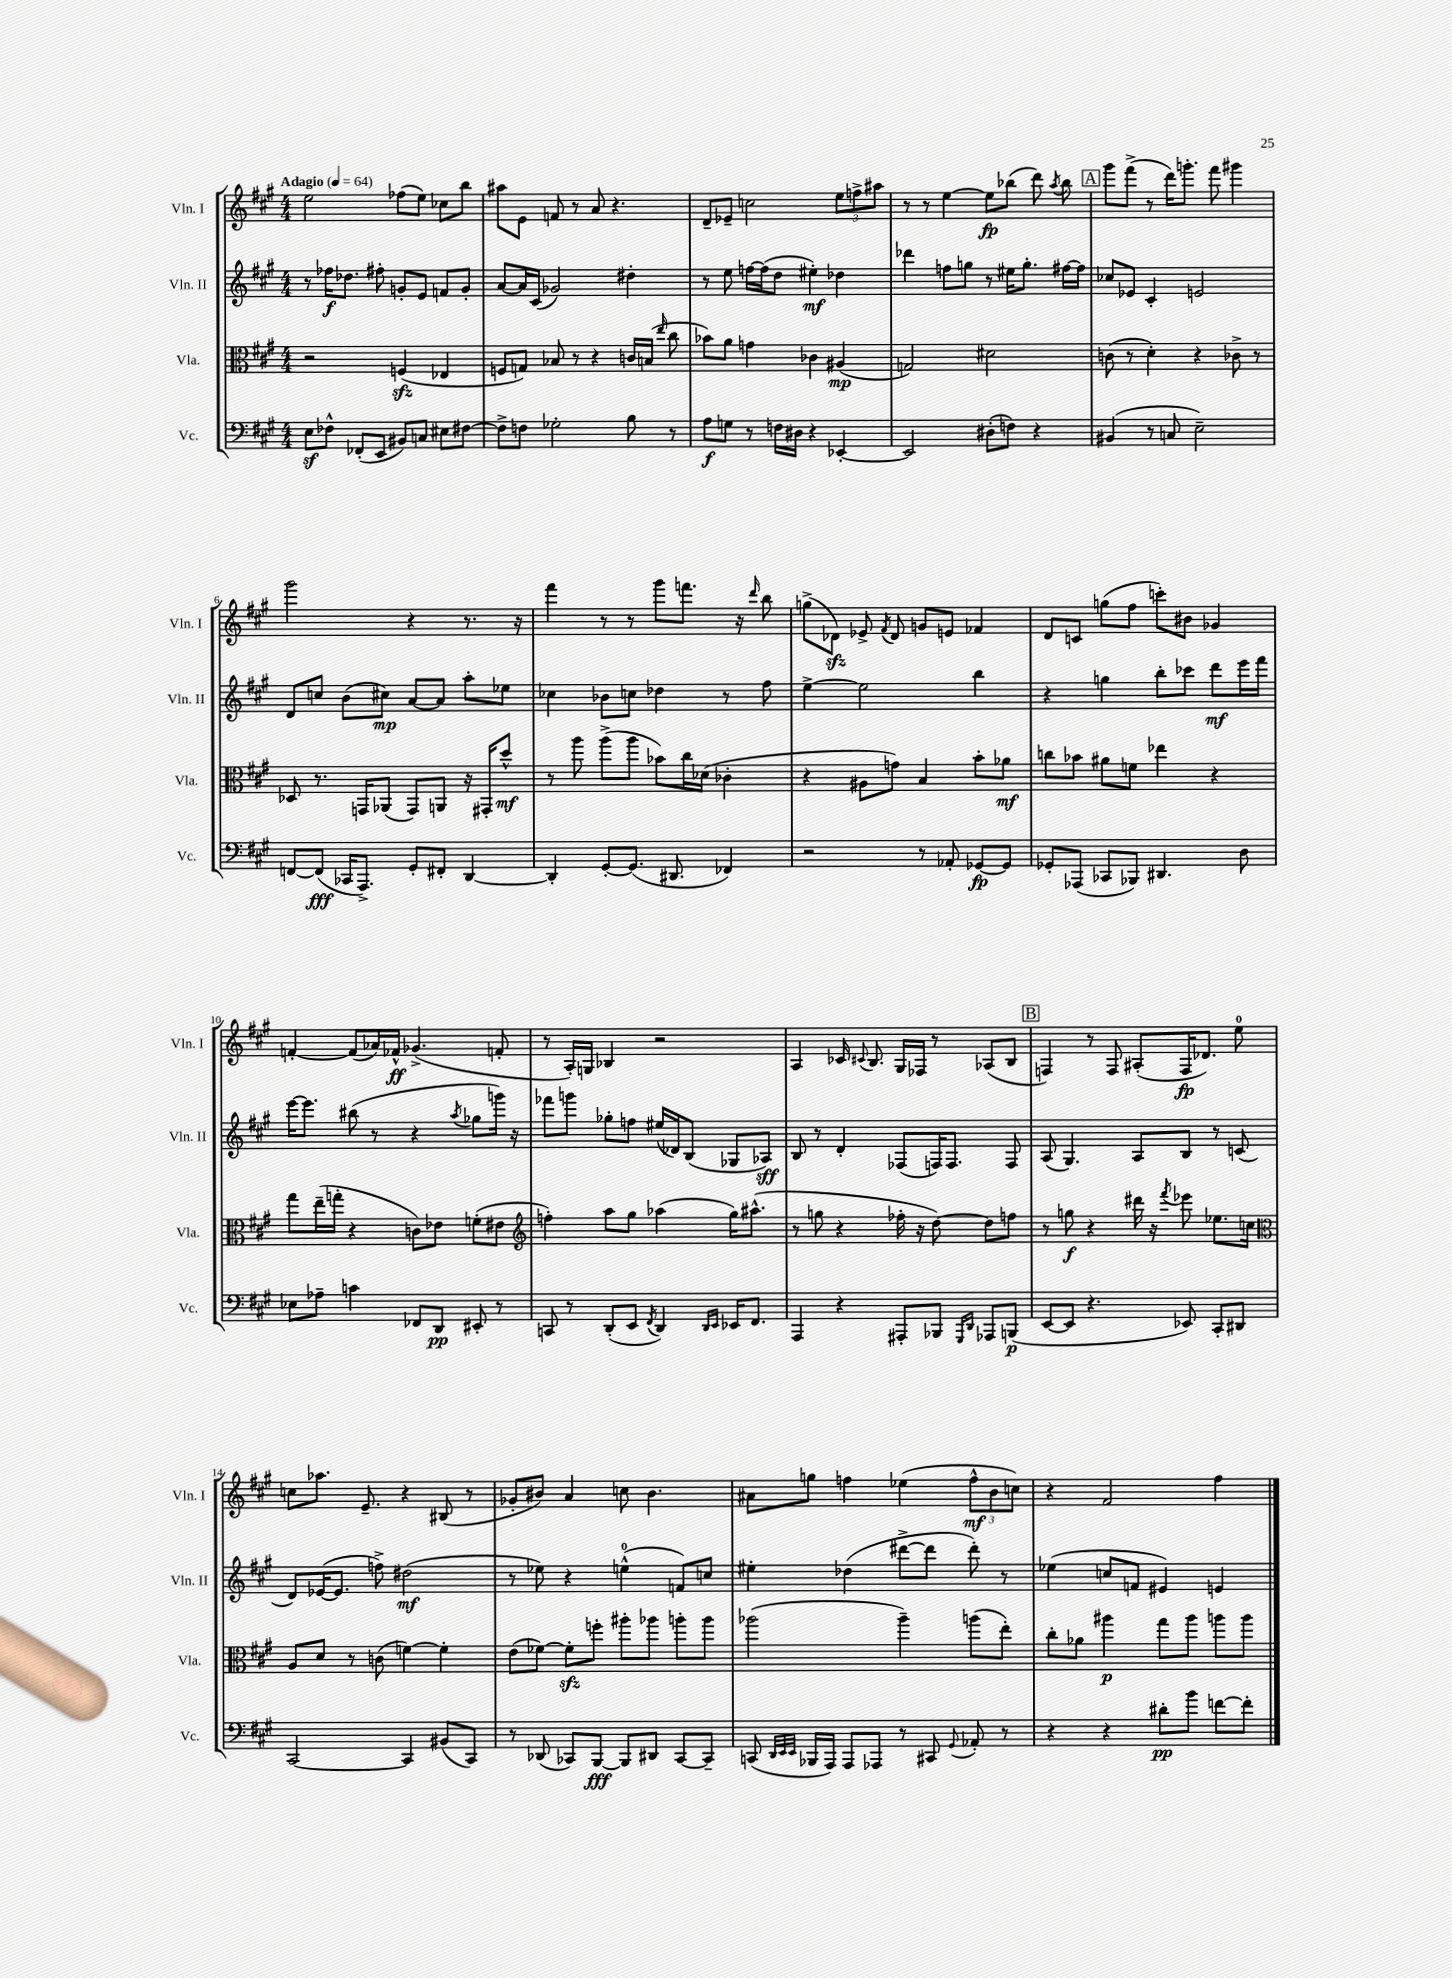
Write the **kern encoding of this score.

**kern	**dynam	**kern	**dynam	**kern	**dynam	**kern	**dynam
*part4	*part4	*part3	*part3	*part2	*part2	*part1	*part1
*staff4	*staff4	*staff3	*staff3	*staff2	*staff2	*staff1	*staff1
*I"Vc.	*	*I"Vla.	*	*I"Vln. II	*	*I"Vln. I	*
*I'Vc.	*	*I'Vla.	*	*I'Vln. II	*	*I'Vln. I	*
*clefF4	*	*clefC3	*	*clefG2	*	*clefG2	*
*k[f#c#g#]	*	*k[f#c#g#]	*	*k[f#c#g#]	*	*k[f#c#g#]	*
*M4/4	*	*M4/4	*	*M4/4	*	*M4/4	*
*MM64	*	*MM64	*	*MM64	*	*MM64	*
=1	=1	=1	=1	=1	=1	=1	=1
!	!	!	!	!	!	!LO:TX:a:B:t=Adagio	!
8Ez\L	.	2r	.	8r	.	2ee\	.
8F-X^^\J	.	.	.	16ff-X\KL	f	.	.
.	.	.	.	8.dd-X\J	.	.	.
(8FF-X'/L	.	.	.	.	.	.	.
8EE/J	.	.	.	8ff#X'\	.	.	.
8BB#X/L)	.	(4Fnzz/	.	8gn'/L	.	(8ff-X\L	.
8Cn/J	.	.	.	8e/J	.	8ee\J)	.
8E#X\L	.	4E-X/	.	8fn/L	.	8cc-X\L	.
[8F#X\J	.	.	.	8g'/J	.	8bb\J	.
=2	=2	=2	=2	=2	=2	=2	=2
8F#^\L]	.	8Fn/L	.	[8a/L	.	8aa#X\L	.
8Fn\J	.	8Gn/J)	.	16a/L]	.	8e\J	.
.	.	.	.	(16c#/JJ	.	.	.
2G-X'\	.	8B-X/	.	2g-X/)	.	8fn/	.
.	.	8r	.	.	.	8r	.
.	.	4r	.	.	.	8a/	.
.	.	.	.	.	.	4.r	.
8B\	.	16cn/LL	.	4dd#X'\	.	.	.
.	.	(16Bn/JJ	.	.	.	.	.
.	.	16qqee/	.	.	.	.	.
8r	.	8cc#\	.	.	.	.	.
=3	=3	=3	=3	=3	=3	=3	=3
8A\L	f	8b-X\L)	.	8r	.	8d~/L	.
8Gn\J	.	8a\J	.	8ee\	.	8e-X~/J	.
8r	.	4gn\	.	[16ffn\LL	.	2ccn\	.
.	.	.	.	(16ff\J]	.	.	.
16Fn\LL	.	.	.	8dd\J	.	.	.
16D#X\JJ	.	.	.	.	.	.	.
4r	.	4c-X\	.	4ee#X'\)	mf	.	.
[4EE-X'/	.	(4A#X/	mp	4dd-X\	.	12ee\L	.
.	.	.	.	.	.	12ffn^\	.
.	.	.	.	.	.	12aa#X\J	.
=4	=4	=4	=4	=4	=4	=4	=4
2EE-/]	.	2Gn/)	.	4ddd-X\	.	8r	.
.	.	.	.	.	.	8r	.
.	.	.	.	8ffn\L	.	[4ee\	.
.	.	.	.	8ggn\J	.	.	.
(8D#X'\L	.	2d#X\	.	8r	.	8ee\L]	fp
8Fn\J)	.	.	.	16ee#X\KL	.	(8bb-X\J	.
.	.	.	.	8.gg'\J	.	.	.
4r	.	.	.	.	.	8ddd\)	.
.	.	.	.	.	.	8qaa/	.
.	.	.	.	[16ff#X\LL	.	8bb-\	.
.	.	.	.	16ff#\JJ]	.	.	.
!!LO:REH:place=s1:t=A
=5	=5	=5	=5	=5	=5	=5	=5
(4BB#X/	.	(8cn\	.	8cc-X/L	.	8ggg#\L	.
.	.	8r	.	8e-X/J	.	(8fff#^\J	.
8r	.	4d'\)	.	4c#'/	.	8r	.
8Cn/	.	.	.	.	.	16ddd\KL)	.
.	.	.	.	.	.	8.gggn'\J	.
2E~\)	.	4r	.	2en/	.	.	.
.	.	.	.	.	.	8fff#\	.
.	.	8c-X^\	.	.	.	4ggg#X\	.
.	.	8r	.	.	.	.	.
!!LO:LB:g=z
=6	=6	=6	=6	=6	=6	=6	=6
[8FFn/L	.	8D-X/	.	8d/L	.	2ggg#\	.
(8FF/J]	fff	8.r	.	8ccn/J	.	.	.
16CC-X/KL	.	.	.	(8b\L	.	.	.
8.AAA^/J)	.	16GGn/KL	.	.	.	.	.
.	.	(8AA-X/J	.	8cc#X\J)	mp	.	.
8GG#'/L	.	8GG/L)	.	[8a/L	.	4r	.
8FF#X'/J	.	8AAn/J	.	8a/J]	.	.	.
[4DD/	.	16r	.	8aa'\L	.	8.r	.
.	.	16GG#X'/KL	.	.	.	.	.
.	.	8dd^^/J	mf	8ee-X\J	.	.	.
.	.	.	.	.	.	16r	.
=7	=7	=7	=7	=7	=7	=7	=7
4DD'/]	.	8r	.	4cc-X\	.	4fff#\	.
.	.	8aa\	.	.	.	.	.
[8GG#'/L	.	(8aa^\L	.	8b-X\L	.	8r	.
(8.GG#/J]	.	8aa\J	.	8ccn\J	.	8r	.
.	.	8b-X\L)	.	4dd-X\	.	8ggg#\L	.
8.DD#X/	.	.	.	.	.	.	.
.	.	16cc#\L	.	.	.	8.fffn\J	.
.	.	(16d-X\JJ	.	.	.	.	.
4FF-X/)	.	4c-X'\	.	8r	.	.	.
.	.	.	.	.	.	16r	.
.	.	.	.	.	.	16qqddd/	.
.	.	.	.	8ff#\	.	8bb\	.
=8	=8	=8	=8	=8	=8	=8	=8
2r	.	4r	.	[4ee^\	.	(8ggn^\L	.
.	.	.	.	.	.	8d-Xzz\J)	.
.	.	8A#X\L	.	2ee\]	.	8e-X^/	.
.	.	.	.	.	.	8qf#/	.
.	.	8gn\J)	.	.	.	8d-/	.
8r	.	4B/	.	.	.	8gn/L	.
8AA-X'/	.	.	.	.	.	8en/J	.
[8GG-X/L	fp	8b'\L	.	4bb\	.	4f-X/	.
8GG-/J]	.	8a-X\J	mf	.	.	.	.
=9	=9	=9	=9	=9	=9	=9	=9
8GG-X'/L	.	8ccn\L	.	4r	.	8d/L	.
(8AAA-X/J	.	8b-X\J	.	.	.	8cn/J	.
8CC-X/L	.	8a#X\L	.	4ggn\	.	(8ggn\L	.
8BBB-X/J)	.	8fn\J	.	.	.	8ff#\J	.
4.DD#X/	.	4ee-X\	.	8bb'\L	.	8cccn'\L)	.
.	.	.	.	8ccc-X\J	.	8b#X\J	.
.	.	4r	.	8ddd\L	mf	4g-X/	.
8D\	.	.	.	16eee\L	.	.	.
.	.	.	.	16fff#\JJ	.	.	.
!!LO:LB:g=z
=10	=10	=10	=10	=10	=10	=10	=10
8E-X\L	.	8gg#\L	.	[16eee\KL	.	[4fn'/	.
.	.	.	.	8.eee\J]	.	.	.
8A-X~\J	.	(16ee~\L	.	.	.	.	.
.	.	16ggn'\JJ	.	.	.	.	.
4cn\	.	4r	.	(8bb#X\	.	(8f/L]	.
.	.	.	.	8r	.	16a-X/L)	.
.	.	.	.	.	.	16f-X^^/JJ	ff
8FF-X/L	.	8cn\L)	.	4r	.	(4.g-X^/	.
8DD/J	pp	8e-X\J	.	.	.	.	.
.	.	.	.	8qaa/	.	.	.
8EE#X'/	.	(8fn'\L	.	8gg-X\L	.	.	.
8r	.	8e#X\J	.	16gggn\Jk)	.	8fn'/	.
.	.	.	.	16r	.	.	.
=11	=11	=11	=11	=11	=11	=11	=11
*	*	*clefG2	*	*	*	*	*
8CCn/	.	4ffn'\)	.	8fff-X\L	.	8r	.
8r	.	.	.	8gggn\J	.	16A'/LL)	.
.	.	.	.	.	.	16Gn/JJ	.
(8DD'/L	.	8aa\L	.	8gg-X'\L	.	4B-X/	.
8EE/J	.	8gg#\J	.	8ffn\J	.	.	.
8qFF#/	.	.	.	.	.	.	.
4DD/)	.	(4aa-X\	.	(16ee#X/LL	.	2r	.
.	.	.	.	16d-X/J)	.	.	.
.	.	.	.	(8B/J	.	.	.
16qqDD/LL	.	.	.	.	.	.	.
16qqEE/JJ	.	.	.	.	.	.	.
16EE-X/KL	.	16gg#\KL)	.	8G-X/L	.	.	.
8.FF#/J	.	(8.aa#X^^\J	.	.	.	.	.
.	.	.	.	8A-X/J)	sff	.	.
=12	=12	=12	=12	=12	=12	=12	=12
4AAA/	.	8r	.	8B/	.	4A/	.
.	.	8ggn\	.	8r	.	.	.
4r	.	4r	.	4d'/	.	16c-X/	.
.	.	.	.	.	.	8qqc#X/	.
.	.	.	.	.	.	8.B/	.
8AAA#X'/L	.	16ff-X'\	.	(8F-X/L	.	16G#/LL	.
.	.	16r	.	.	.	16F-X/JJ	.
8BBB-X/J	.	[8dd\)	.	16Fn/K)	.	8r	.
.	.	.	.	8.F/J	.	.	.
16qqGGG#/LL	.	.	.	.	.	.	.
16qqDD/JJ	.	.	.	.	.	.	.
8AAA-X/L	.	8dd\L]	.	.	.	(8A-X/L	.
(8BBBn/J	p	8ffn\J	.	8F/	.	8B/J	.
!!LO:REH:place=s1:t=B
=13	=13	=13	=13	=13	=13	=13	=13
[8EE/L	.	8r	.	(8A/	.	4Fn/)	.
8EE/J]	.	8ggn\	f	4.G#/)	.	.	.
4.r	.	4r	.	.	.	8r	.
.	.	.	.	.	.	8F/	.
.	.	16ddd#X\	.	8A/L	.	(8A#X'/L	.
.	.	16r	.	.	.	.	.
.	.	8qfff#/	.	.	.	.	.
8EE-X/)	.	8eee-X\	.	8B/J	.	16F/K	fp
.	.	.	.	.	.	8.d-X/J)	.
8CC#'/L	.	8.ee-X\L	.	8r	.	.	.
8DD#X/J	.	.	.	(8cn/	.	8ee\	.
.	.	16ccn\Jk	.	.	.	.	.
!!LO:LB:g=z
=14	=14	=14	=14	=14	=14	=14	=14
*	*	*clefC3	*	*	*	*	*
[2CC#/	.	8A/L	.	8d/L)	.	8ccn\L	.
.	.	8d/J	.	([16e-X/K	.	8.aa-X\J	.
.	.	.	.	8.e-/J]	.	.	.
.	.	8r	.	.	.	.	.
.	.	.	.	.	.	8.e~/	.
.	.	(8cn\	.	8ffn^\)	.	.	.
4CC#/]	.	[4fn\)	.	(2dd#X\	mf	4r	.
(8BB#X/L	.	4f'\]	.	.	.	(8B#X/	.
8CC#/J)	.	.	.	.	.	8r	.
=15	=15	=15	=15	=15	=15	=15	=15
8r	.	(8e\L	.	8r	.	8g-X'/L	.
(8DD-X/	.	[8f-X\J)	.	8ee-X\)	.	8b#X/J)	.
8CC-X/L)	.	8f-zz'\L]	.	4r	.	4a/	.
[8BBB/J	fff	8ffn'\J	.	.	.	.	.
8BBB/L]	.	8aa#X'\L	.	(4een^^\	.	8ccn\	.
8DD#X/J	.	8aa-X\J	.	.	.	4.b#\	.
[8CC-/L	.	8aan'\L	.	8fn/L)	.	.	.
8CC-~/J]	.	8aa\J	.	8ccn/J	.	.	.
=16	=16	=16	=16	=16	=16	=16	=16
(8CCn/	.	(2aa-X\	.	4ee#X'\	.	8a#X\L	.
32qqDD/LLL	.	.	.	.	.	.	.
32qqEE/	.	.	.	.	.	.	.
32qqEE/JJJ	.	.	.	.	.	.	.
16BBB-X/LL	.	.	.	.	.	8ggn\J	.
16AAA/JJ)	.	.	.	.	.	.	.
8AAA/L	.	.	.	(4dd-X\	.	4ffn\	.
8AAA-X/J	.	.	.	.	.	.	.
8r	.	4aa-~\)	.	[8ddd#X^\L	.	(4ee-X\	.
8CC#X/	.	.	.	8ddd#\J]	.	.	.
8qqGG#/	.	.	.	.	.	.	.
8AA-X'/	.	(8aan\L	.	8ddd#'\)	.	12ff^^\L	mf
.	.	.	.	.	.	12b\	.
8r	.	8ee'\J)	.	8r	.	.	.
.	.	.	.	.	.	12ccn\J)	.
=17	=17	=17	=17	=17	=17	=17	=17
4r	.	8cc#'\L	.	(4ee-X\	.	4r	.
.	.	8a-X\J	.	.	.	.	.
4r	.	4aa#X\	p	8ccn/L	.	2f#/	.
.	.	.	.	8fn/J	.	.	.
8d#X'\L	pp	8gg#\L	.	4e#X/)	.	.	.
8b\J	.	8aa#\J	.	.	.	.	.
[8fn\L	.	8aan\L	.	4en/	.	4ff#\	.
8f'\J]	.	8aa\J	.	.	.	.	.
==	==	==	==	==	==	==	==
*-	*-	*-	*-	*-	*-	*-	*-
